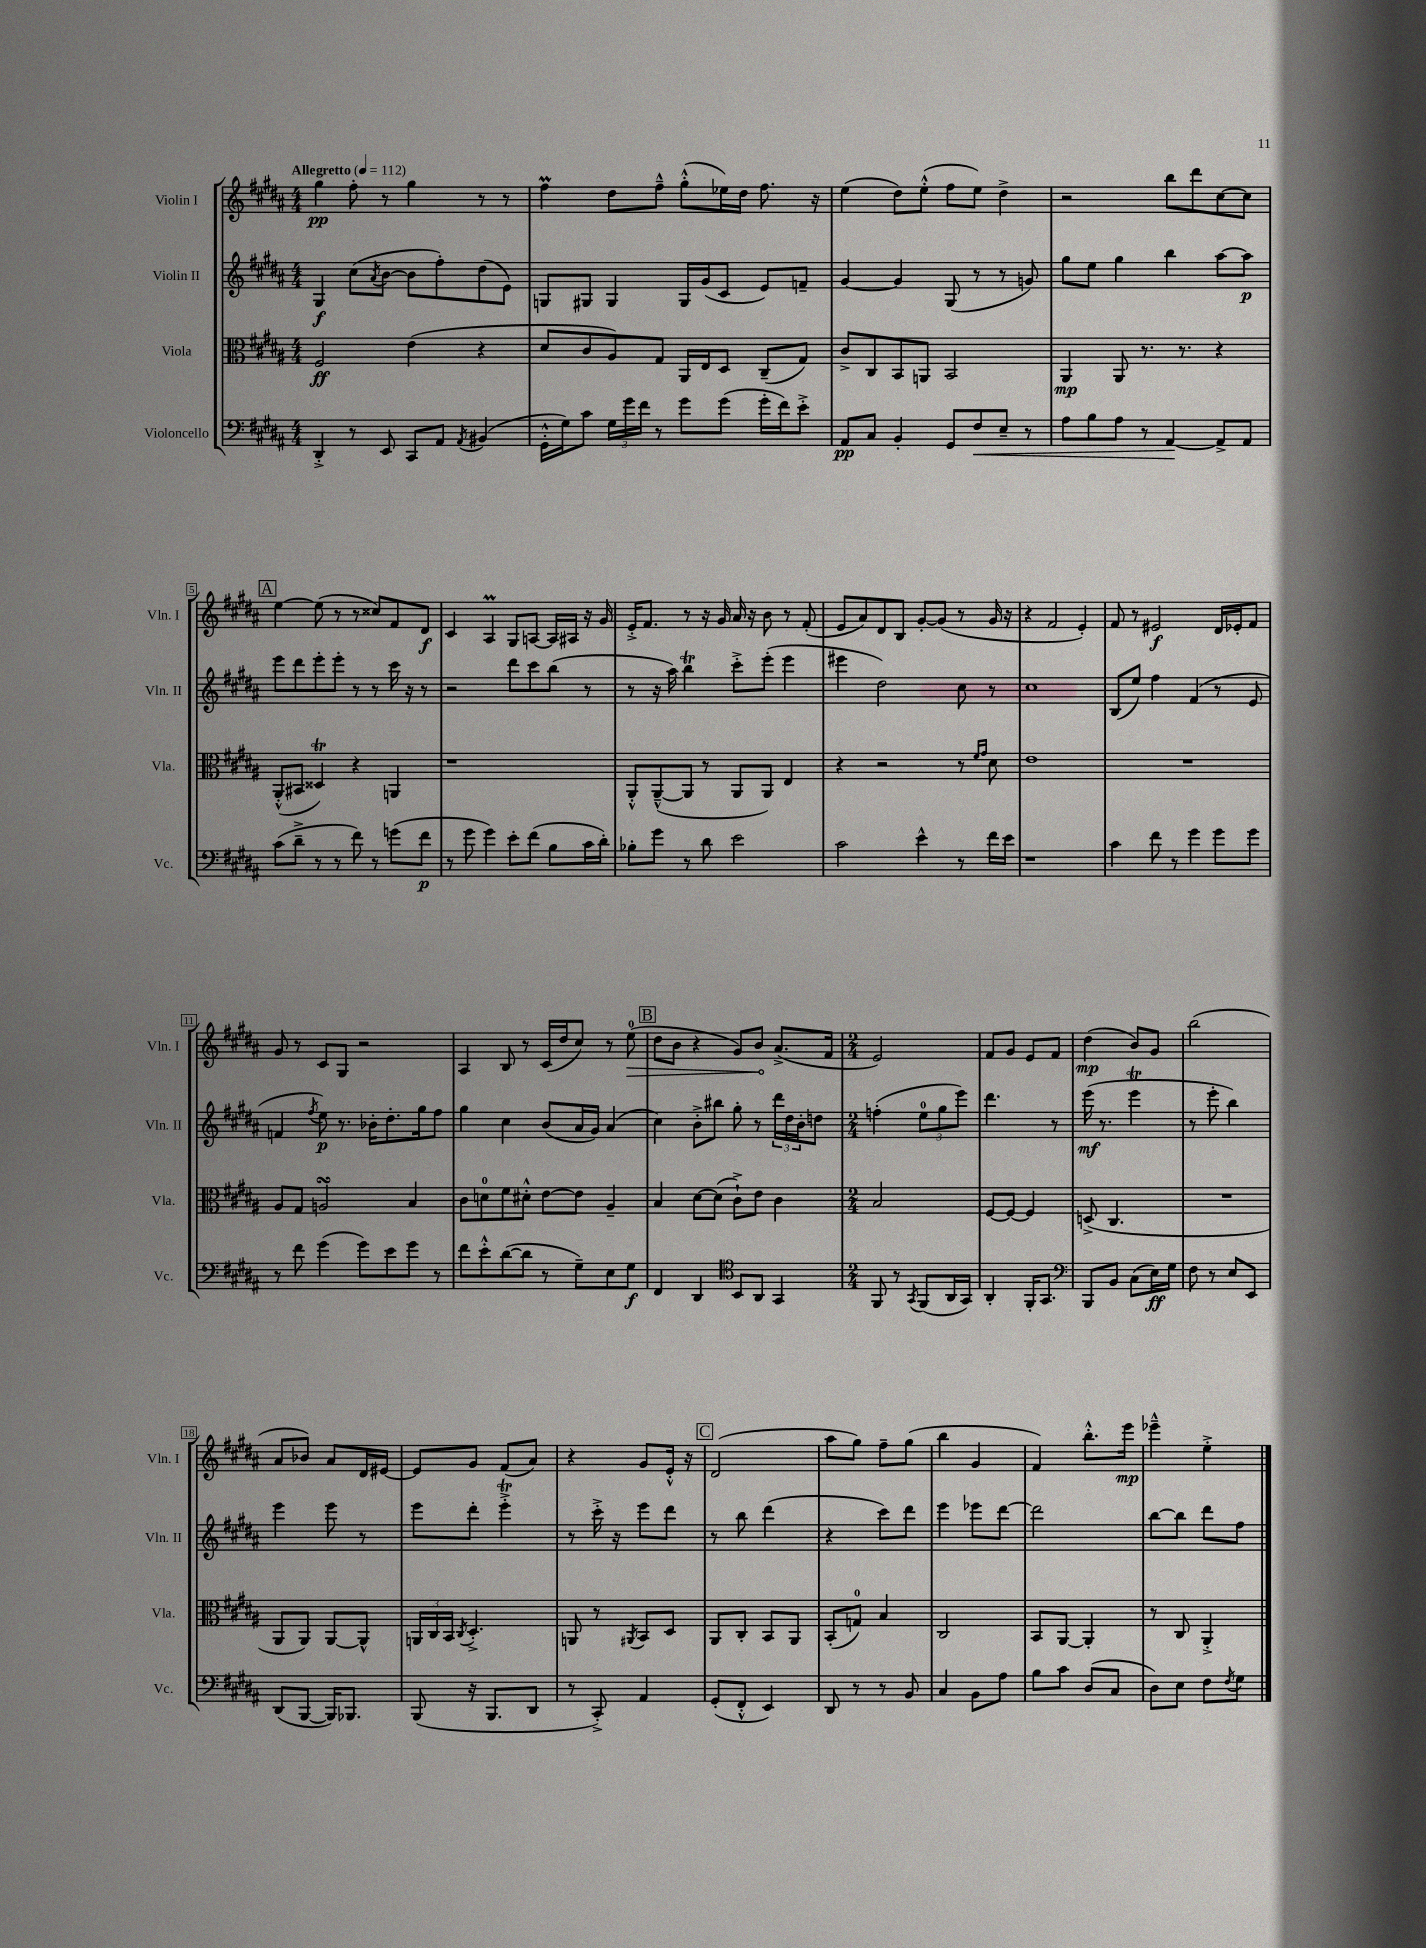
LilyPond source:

<<
\new StaffGroup <<
\new Staff = "s0" \with { instrumentName = "Violin I" shortInstrumentName = "Vln. I" } {
    \clef treble \key b \major \numericTimeSignature \time 4/4 \tempo "Allegretto" 4 = 112
    gis''4\pp fis''8-. r8 gis''4 r8 r8 |
    fis''4\prall dis''8 fis''8---^ gis''8-.-^( ees''16) dis''16 fis''8. r16 |
    e''4( dis''8) e''8-.-^( fis''8 e''8) dis''4-> |
    r2 b''8 dis'''8 cis''8~ cis''8 |
    \mark \markup { \box "A" } e''4~ e''8( r8 r8 cisis''8) fis'8 dis'8\f |
    cis'4 ais4\prall gis8 a8~ a16 ais16 r16 gis'16 |
    e'16-.-> fis'8. r8 r16 gis'16 ais'16 r16 b'8 r8 fis'8-.( |
    e'8 ais'8) dis'8 b8 gis'8~-. gis'8( r8 gis'16 r16 |
    r4 fis'2 e'4-.) |
    fis'8 r8 eis'2\f dis'16 ees'16-. fis'8 |
    gis'8 r8 cis'8 gis8 r2 |
    ais4 b8 r8 cis'16( dis''16 cis''8) r8 \once \override Hairpin.circled-tip = ##t e''8-0\>( |
    \mark \markup { \box "B" } dis''8 b'8 r4 gis'8) b'8\! ais'8.->( fis'16 |
    \numericTimeSignature \time 2/4 e'2) |
    fis'8 gis'8 e'8 fis'8 |
    dis''4\mp( b'8) gis'8 |
    b''2( |
    ais'8 bes'8) ais'8 dis'16 eis'16~ |
    eis'8 gis'8 fis'8( ais'8) |
    r4 gis'8 e'16-.-^ r16 |
    \mark \markup { \box "C" } dis'2( |
    ais''8 gis''8) fis''8-- gis''8( |
    b''4 gis'4 |
    fis'4) b''8.-.-^ e'''16\mp |
    ees'''4---^ e''4-.-> \bar "|." |
}
\new Staff = "s1" \with { instrumentName = "Violin II" shortInstrumentName = "Vln. II" } {
    \clef treble \key b \major \numericTimeSignature \time 4/4
    gis4\f cis''8( \acciaccatura { ais'8 } b'8~ b'8 fis''8-.) dis''8( e'8) |
    g8 gis8 gis4 gis16 gis'16( cis'8 e'8) f'8-- |
    gis'4~ gis'4 gis8( r8 r8 g'8) |
    gis''8 e''8 gis''4 b''4 ais''8~ ais''8\p |
    \mark \markup { \box "A" } e'''8 dis'''8 e'''8-. e'''8-. r8 r8 cis'''16 r16 r8 |
    r2 dis'''8 cis'''8 b''8( r8 |
    r8 r16 ais''16) b''4\trill cis'''8-.-> e'''8-.( e'''4 |
    eis'''4 dis''2) cis''8 r8 |
    cis''1 |
    b8( e''8) fis''4 fis'4( r8 e'8 |
    f'4 \acciaccatura { fis''8 } e''8\p) r8. bes'16-. dis''8.-. gis''16 fis''8 |
    gis''4 cis''4 b'8( ais'16 gis'16) ais'4( |
    \mark \markup { \box "B" } cis''4) b'8-.-> bis''8 gis''8-. r8 \tuplet 3/2 { dis'''16 dis''16 b'16-. } d''8 |
    \numericTimeSignature \time 2/4 f''4-.( \tuplet 3/2 { e''8-0 gis''8 e'''8) } |
    dis'''4. r8 |
    e'''16\mf( r8. e'''4\trill |
    r8 e'''8-. b''4) |
    e'''4 e'''8 r8 |
    e'''8 dis'''8-. e'''4-.->\trill |
    r8 cis'''16-.-> r16 e'''8 dis'''8 |
    \mark \markup { \box "C" } r8 b''8 dis'''4( |
    r4 cis'''8) dis'''8 |
    e'''4 ees'''8 dis'''8~ |
    dis'''2 |
    b''8~ b''8 dis'''8 fis''8 \bar "|." |
}
\new Staff = "s2" \with { instrumentName = "Viola" shortInstrumentName = "Vla." } {
    \clef alto \key b \major \numericTimeSignature \time 4/4
    fis2\ff e'4( r4 |
    dis'8 cis'8 ais8) gis8 ais,16 e16 dis8 cis8--( gis8) |
    cis'8-> cis8 b,8 a,8 b,2 |
    ais,4\mp ais,8 r8. r8. r4 |
    \mark \markup { \box "A" } ais,8-.-^( bis,8 disis4\trill) r4 a,4 |
    r1 |
    ais,8-.-^ ais,8~---^( ais,8 r8 ais,8 ais,8) e4 |
    r4 r2 r8 \grace { fis'16 gis'16 } dis'8 |
    e'1 |
    R1 |
    ais8 gis8 a2\turn b4 |
    cis'8 d'8-0 fis'8 dis'8-.-^ e'8~ e'8 ais4-- |
    \mark \markup { \box "B" } b4 dis'8~ dis'8( cis'8-!->) e'8 cis'4 |
    \numericTimeSignature \time 2/4 b2 |
    fis8~ fis8~ fis4 |
    d8->( cis4. |
    R2 |
    ais,8 ais,8) ais,8~ ais,8-^ |
    \tuplet 3/2 { a,16 cis16 b,16 } \acciaccatura { cis8 } dis4.-.-> |
    a,8 r8 \acciaccatura { ais,8 } b,8 dis8 |
    \mark \markup { \box "C" } ais,8 cis8-. b,8 ais,8 |
    b,8-.( g8-0) b4 |
    cis2 |
    b,8 ais,8~ ais,4-. |
    r8 cis8 ais,4-.-> \bar "|." |
}
\new Staff = "s3" \with { instrumentName = "Violoncello" shortInstrumentName = "Vc." } {
    \clef bass \key b \major \numericTimeSignature \time 4/4
    dis,4-.-> r8 e,8 cis,8 ais,8 \acciaccatura { ais,8 } bis,4( |
    gis,16-.-^ gis16) cis'8 \tuplet 3/2 { gis16 gis'16 fis'16 } r8 gis'8 gis'8( gis'16-. fis'16) e'8-.-> |
    ais,8\pp cis8 b,4-. gis,8 fis8\< e8-- r8 |
    ais8 b8 ais8 r8 ais,4~\! ais,8-> ais,8 |
    \mark \markup { \box "A" } cis'8( dis'8---> r8 r8 fis'8) r8 g'8( fis'8\p |
    r8 gis'8 gis'4) e'8-. fis'8( b8 cis'16 dis'16-.) |
    bes8-. gis'8 r8 dis'8 e'2 |
    cis'2 e'4-^ r8 fis'16 e'16 |
    r1 |
    cis'4 fis'8 r8 gis'4 gis'8 gis'8 |
    r8 fis'8 gis'4( gis'8) e'8 gis'8 r8 |
    fis'8 e'8-.-^ dis'8~( dis'8 r8 gis8--) e8 gis8\f |
    \mark \markup { \box "B" } fis,4 dis,4 \clef tenor b,8 ais,8 gis,4 |
    \numericTimeSignature \time 2/4 fis,8 r8 \acciaccatura { gis,8 } fis,8( ais,16 gis,16) |
    ais,4-. fis,16-. gis,8. |
    \clef bass b,,8 b,8 cis8( e16\ff) gis16 |
    fis8 r8 e8 e,8 |
    dis,8( b,,8~ b,,16) bes,,8. |
    b,,8( r16 b,,8. dis,8 |
    r8 cis,8-.->) ais,4 |
    \mark \markup { \box "C" } gis,8-.( fis,8-.-^ e,4) |
    dis,8 r8 r8 b,8 |
    cis4 b,8 ais8 |
    b8 cis'8 dis8( cis8 |
    dis8) e8 fis8 \acciaccatura { fis8 } gis8 \bar "|." |
}
>>
>>
\layout { \context { \Score \override BarNumber.stencil = #(make-stencil-boxer 0.1 0.3 ly:text-interface::print) } }
